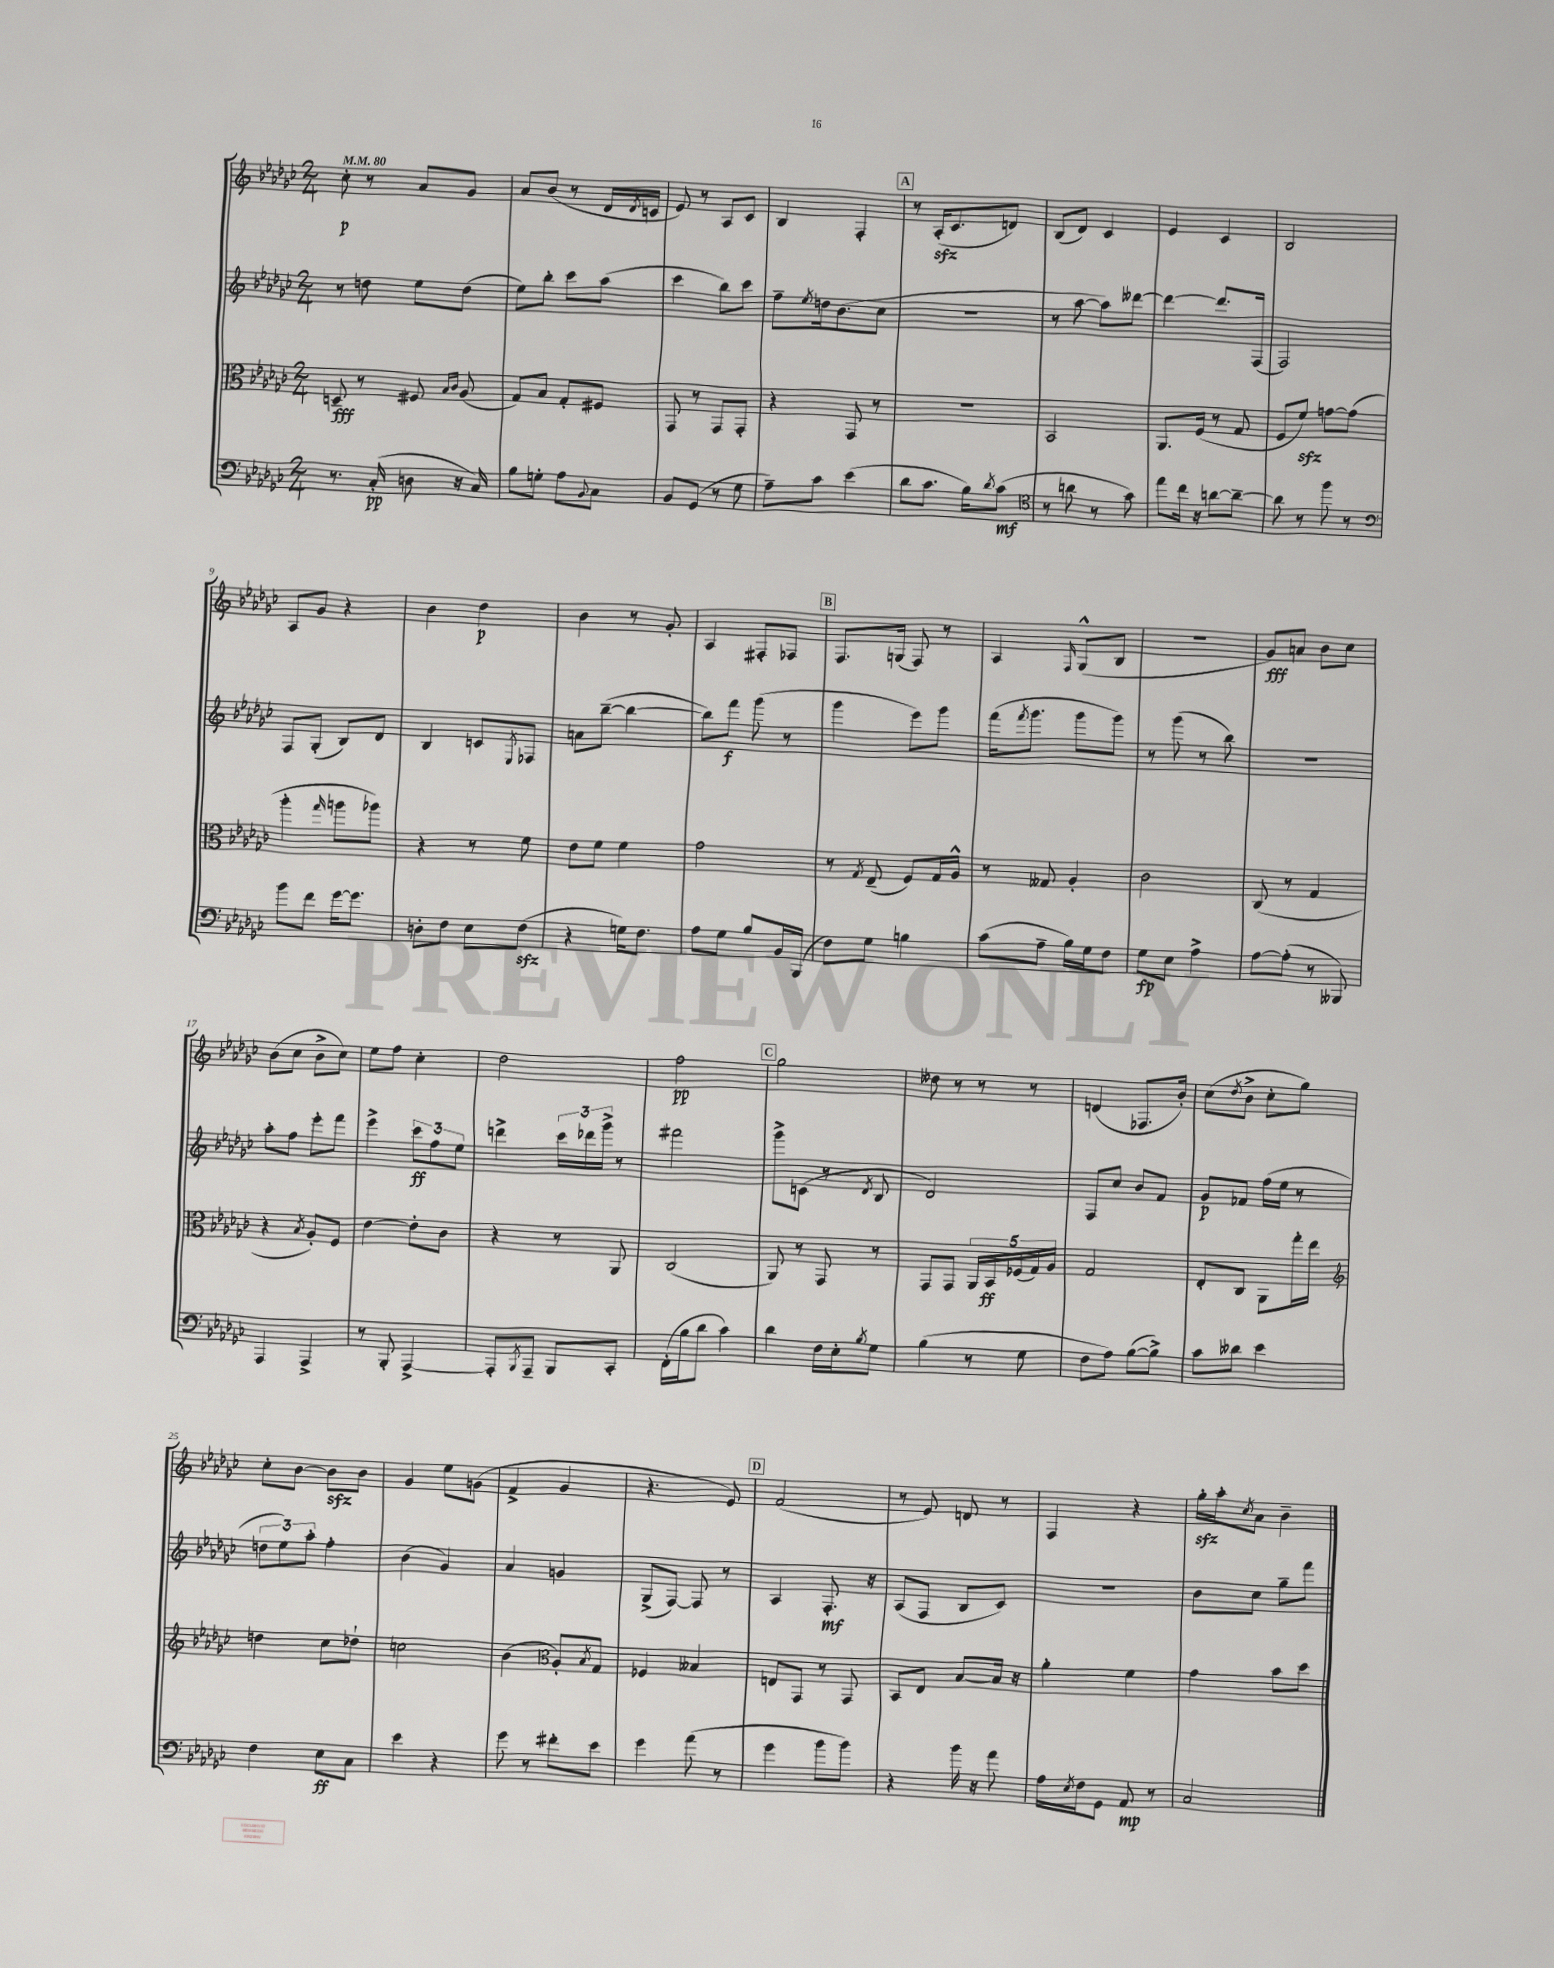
<<
\new StaffGroup <<
\new Staff = "s0" {
    \clef treble \key ges \major \numericTimeSignature \time 2/4 \tempo 4 = 80
    ces''8-.\p r8 aes'8 ges'8 |
    aes'8 bes'8( r8 des'16 \acciaccatura { des'8 } c'16 |
    ees'8) r8 aes8 ces'8 |
    bes4 f4-. |
    \mark \markup { \box "A" } r8 aes16-.\sfz( ces'8. d'8) |
    bes8( des'8) ces'4 |
    ees'4 ces'4 |
    bes2 |
    aes8 ges'8 r4 |
    bes'4 des''4\p |
    bes'4 r8 ges'8-. |
    aes4 fis8-. fes8 |
    \mark \markup { \box "B" } f8. g16( f8) r8 |
    aes4 \grace { f16 } ges8-^( bes8 |
    r2 |
    ges'8\fff) a'8 bes'8 ces''8 |
    bes'8( ces''8 bes'8-> ces''8) |
    ees''8 f''8 ces''4-. |
    des''2 |
    f''2\pp |
    \mark \markup { \box "C" } ges''2 |
    deses''8 r8 r8 r8 |
    d'4( fes8. bes'16-.) |
    ces''8( \acciaccatura { des''8 } bes'8-> ces''8-. ges''8) |
    ces''8-. bes'8~ bes'8\sfz bes'8 |
    ges'4 ees''8 g'8( |
    f'4-> ges'4 |
    r4. ees'8) |
    \mark \markup { \box "D" } f'2( |
    r8 ees'8) d'8 r8 |
    f4 r4 |
    ges''16-.\sfz aes''16-. \acciaccatura { ces''8 } aes'8 bes'4-- \bar "|." |
}
\new Staff = "s1" {
    \clef treble \key ges \major \numericTimeSignature \time 2/4
    r8 d''8 ees''8 d''8( |
    ees''8) bes''8-. ces'''8 aes''8( |
    ces'''4 bes''8) ces'''8 |
    f''8-- \acciaccatura { ees''8 } d''16 bes'8.( ces''8 |
    \mark \markup { \box "A" } R2 |
    r8 aes''8~ aes''8) deses'''8~ |
    deses'''4~ deses'''8. f16( |
    f2) |
    f8 ges8-.( bes8) des'8 |
    bes4 c'8 \acciaccatura { ees8 } fes8 |
    a'8 bes''8~--( bes''4~ |
    bes''8) f'''8\f ges'''8( r8 |
    \mark \markup { \box "B" } ges'''4 ees'''8) ges'''8 |
    f'''16( \acciaccatura { f'''8 } ges'''8. ges'''8 ges'''8) |
    r8 ges'''8( r8 bes''8) |
    R2 |
    aes''8-. f''8 ees'''8-. f'''8 |
    ees'''4-> \tuplet 3/2 { ces'''8\ff f''8 ees''8 } |
    d'''4-> \tuplet 3/2 { ces'''16 des'''16 ges'''16-> } r8 |
    fis'''2 |
    \mark \markup { \box "C" } ges'''8-> c'8( r8 \acciaccatura { des'8 } bes8 |
    des'2) |
    f8 ces''8 bes'8 f'8 |
    ges'8\p fes'8 f''16( ees''16 r8 |
    \tuplet 3/2 { d''8 ees''8) aes''8-. } f''4-. |
    bes'4( ges'4) |
    aes'4 g'4 |
    ges8->( f8~) f8 r8 |
    \mark \markup { \box "D" } aes4 f8.-.\mf r16 |
    aes8( f8 bes8 ces'8) |
    R2 |
    bes'8 ces''8 ges''8-- f'''8 \bar "|." |
}
\new Staff = "s2" {
    \clef alto \key ges \major \numericTimeSignature \time 2/4
    d8--\fff r8 fis8 \grace { bes16 ces'16 } aes8( |
    ges8) bes8 ges8-. fis8 |
    ges,8 r8 ges,8 ges,8-. |
    r4 ges,8 r8 |
    \mark \markup { \box "A" } r2 |
    bes,2 |
    aes,8. f16( r8 ges8 |
    f8 f'8\sfz) g'8~ g'8( |
    aes''4-. \grace { ges''16 } a''8 aes''8) |
    r4 r8 f'8 |
    ees'8 f'8 f'4 |
    ges'2 |
    \mark \markup { \box "B" } r8 \acciaccatura { ges8 } ees8--( f8) ges16 aes16-^ |
    r8 geses8 aes4-. |
    ces'2 |
    ces8( r8 ges4 |
    r4 \acciaccatura { bes8 } aes8-.) f8 |
    ees'4~ ees'8-. ces'8 |
    r4 r8 aes,8 |
    ces2( |
    \mark \markup { \box "C" } aes,8) r8 ges,8 r8 |
    ges,8 ges,8 \tuplet 5/4 { aes,16 bes,16\ff fes16( ges16) aes16 } |
    ges2 |
    ees8-. ces8 aes,8 ges''16-. ees''16 |
    \clef treble d''4 ces''8 des''8-! |
    c''2 |
    bes'4( \clef alto aes8-.) \acciaccatura { bes8 } ges8 |
    fes4 beses4 |
    \mark \markup { \box "D" } e8 ges,8 r8 ges,8 |
    bes,8 ees8 bes8~ bes16 r16 |
    aes'4-. f'4 |
    ges'4 bes'8 des''8 \bar "|." |
}
\new Staff = "s3" {
    \clef bass \key ges \major \numericTimeSignature \time 2/4
    r8. ces16-.\pp( d8 r16 ces16) |
    bes8 g8-. aes8 \appoggiatura { bes,8 } ces8 |
    bes,8 ges,8( r8 ges8 |
    aes8--) ces'8 ees'4( |
    \mark \markup { \box "A" } des'8 ces'8. bes16) \acciaccatura { des'8 } ces'8\mf( |
    \clef tenor r8 a'8 r8 ges'8) |
    ees''8 ces''16 r16 a'8~ a'8~-- |
    a'8 r8 f''8 r8 |
    \clef bass bes'8 f'8 ges'16~ ges'8. |
    d8-. f8 ees8 f8\sfz( |
    r4 g16) f8. |
    aes8 ges8 bes8 bes,16 bes,,16( |
    \mark \markup { \box "B" } f8) ges8 b4 |
    ces'8( aes8-- bes16) ges16 f8 |
    ges8\fp ees8 aes4-> |
    aes8~ aes8-.( r8 beses,,8) |
    aes,,4 aes,,4-> |
    r8 bes,,8-. aes,,4~-> |
    aes,,8-. \acciaccatura { bes,,8 } aes,,8-- bes,,8 ces,8-. |
    f,16-.( bes16 des'8 ces'4) |
    \mark \markup { \box "C" } des'4 f16 ees16-. \acciaccatura { bes8 } ges8 |
    bes4( r8 ges8 |
    f8 aes8) bes8~( bes8->) |
    ces'8 deses'8 ees'4 |
    f4 ees8\ff ces8 |
    ees'4 r4 |
    ges'8 r8 fis'8-. ees'8 |
    ges'4 aes'8( r8 |
    \mark \markup { \box "D" } ges'4 bes'8 bes'8) |
    r4 bes'16 r16 aes'8 |
    aes16 \acciaccatura { ees8 } f16 ges,8 aes,8\mp r8 |
    ces2 \bar "|." |
}
>>
>>
